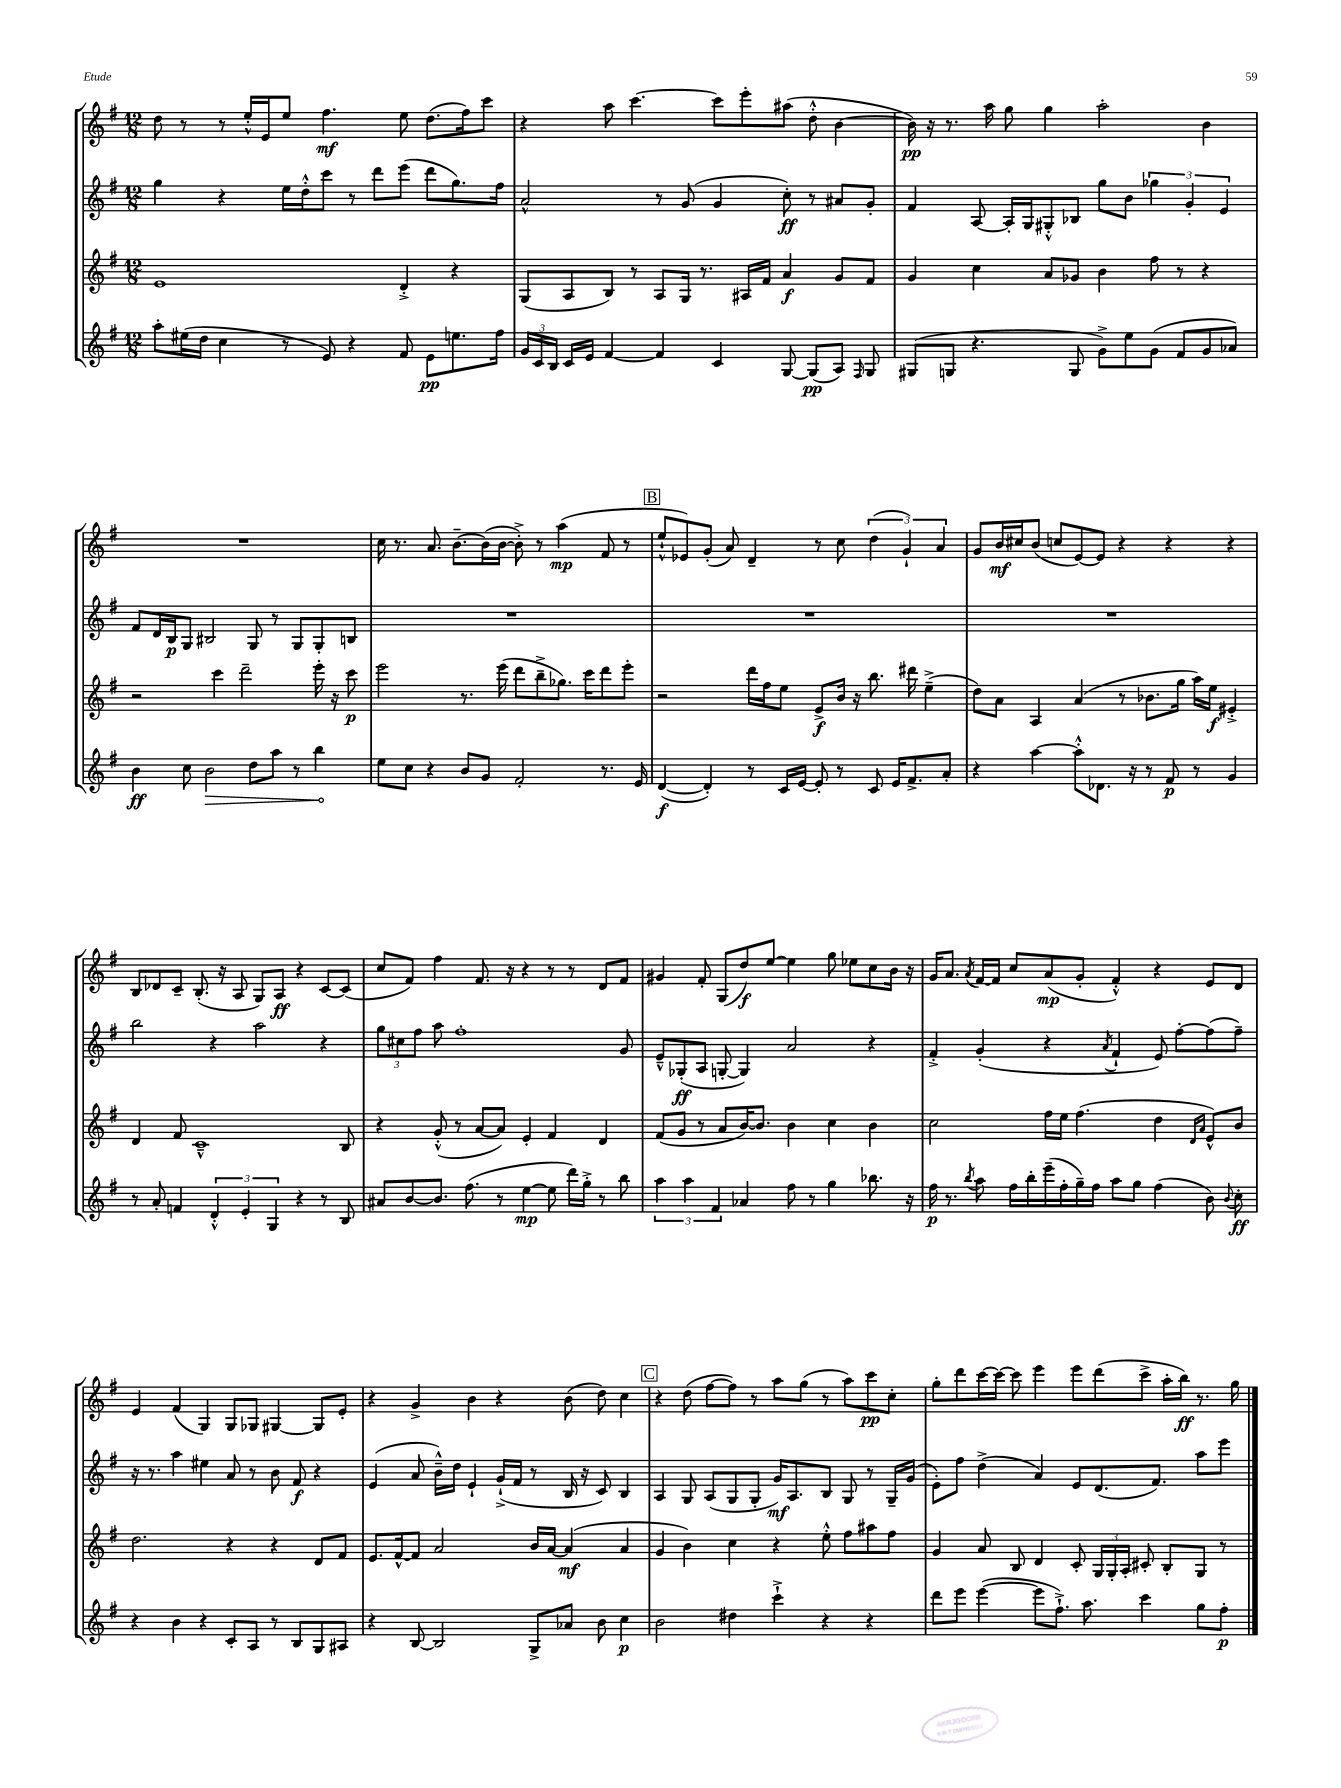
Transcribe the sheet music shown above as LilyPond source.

<<
\new StaffGroup <<
\new Staff = "s0" {
    \clef treble \key g \major \numericTimeSignature \time 12/8
    \autoBeamOff d''8 r8 r8 e''16[-.-^ e'16 e''8] fis''4.\mf e''8 d''8.[( fis''16) c'''8] |
    r4 a''8 c'''4.~ c'''8[ e'''8-. ais''8]( d''8-.-^ b'4~ |
    b'16\pp) r16 r8. a''16 g''8 g''4 a''2-. b'4 |
    R1. |
    c''16 r8. a'8. b'8.[~-- b'16( b'16]~ b'8-.->) r8 a''4\mp( fis'8 r8 |
    \mark \markup { \box "B" } e''8[-!-^ ees'8) g'8]-.( a'8) d'4-- r8 c''8 \tuplet 3/2 { d''4( g'4-!) a'4 } |
    g'8[ b'16\mf cis''16 b'8]( c''8[ e'8~) e'8] r4 r4 r4 |
    b8[ des'8 c'8]-- b8.-.( r16 a8 g8[) a8]\ff r4 c'8[~ c'8]( |
    c''8[ fis'8]) fis''4 fis'8. r16 r4 r8 r8 d'8[ fis'8] |
    gis'4 fis'8-. g8[( d''8\f) e''8]~ e''4 g''8 ees''8[ c''8 b'16] r16 |
    g'16[ a'8.] \acciaccatura { a'8 } fis'16[~ fis'16] c''8[ a'8\mp( g'8]-. fis'4-.-^) r4 e'8[ d'8] |
    e'4 fis'4( g4) g8[ ges8] gis4~ gis8[ e'8]-. |
    r4 g'4-> b'4 r4 b'8( d''8) c''4 |
    \mark \markup { \box "C" } r4 d''8( fis''8[~ fis''8]) r8 a''8[ g''8]( r8 a''8[) c'''8\pp c''8]-. |
    g''8[-. d'''8 c'''16~ c'''16]~ c'''8 e'''4 e'''8[ d'''8( c'''8]-> a''16[-. b''16]\ff) r8. g''16 \bar "|." |
}
\new Staff = "s1" {
    \clef treble \key g \major \numericTimeSignature \time 12/8
    \autoBeamOff g''4 r4 e''16[ d''16-.-^ c'''8] r8 d'''8[ e'''8]( d'''8[ g''8.) fis''16] |
    a'2-^ r8 g'8( g'4 c''8-.\ff) r8 ais'8[ g'8]-. |
    fis'4 a8~ a16[-. g16 gis8-.-^ bes8] g''8[ b'8] \tuplet 3/2 { ges''4 g'4-. e'4 } |
    fis'8[ d'16 b16\p g8] bis2 g8 r8 g8[ g8-. b8] |
    R1. |
    \mark \markup { \box "B" } R1. |
    R1. |
    b''2 r4 a''2 r4 |
    \tuplet 3/2 { g''8[ cis''8 fis''8] } a''8 fis''1-. g'8 |
    e'8[---^ ges8-.\ff( a8] g8~-. g4) a'2 r4 |
    fis'4-.-> g'4-.( r4 \acciaccatura { a'8 } fis'4-! e'8) fis''8[~-. fis''8( fis''8]--) |
    r16 r8. a''4 eis''4 a'8 r8 b'8 fis'8\f r4 |
    e'4( a'8 b'16[---^) d''16] e'4-! g'16[-!->( fis'16] r8 b16 r16 c'8) b4 |
    \mark \markup { \box "C" } a4 g8 a8[( g8 g8]-. g'16[\mf) a8. b8] g8 r8 g16[-- g'16]( |
    e'8[-.) fis''8] d''4->( a'4) e'8[ d'8.( fis'8.]) a''8[ e'''8] \bar "|." |
}
\new Staff = "s2" {
    \clef treble \key g \major \numericTimeSignature \time 12/8
    \autoBeamOff e'1 d'4-.-> r4 |
    g8[( a8 b8]) r8 a8[ g16] r8. ais16[ fis'16] a'4\f g'8[ fis'8] |
    g'4 c''4 a'8[ ges'8] b'4 fis''8 r8 r4 |
    r2 c'''4 d'''2-- e'''16-. r16 c'''8\p |
    e'''2 r8. e'''16( d'''8[ b''8---> ges''8.]) c'''16[ d'''8 e'''8]-. |
    \mark \markup { \box "B" } r2 d'''16[ fis''16 e''8] e'8[->\f b'16] r16 b''8. dis'''16 e''4--->( |
    d''8[) a'8] a4 a'4( r8 bes'8.[ g''16] a''16[) e''16]\f eis'4-.-> |
    d'4 fis'8 c'1---^ b8 |
    r4 g'8-.-^( r8 a'8[~ a'8]) e'4-. fis'4 d'4 |
    fis'8[( g'8] r8 a'8[ b'16~) b'8.] b'4 c''4 b'4 |
    c''2 fis''16[ e''16] fis''4.( d''4 \grace { d'16[ a'16] } e'8[-^) b'8] |
    d''2. r4 r4 d'8[ fis'8] |
    e'8.[ fis'16~-^ fis'8] a'2 b'16[ a'16]~ a'4\mf( a'4 |
    \mark \markup { \box "C" } g'4 b'4) c''4 r4 e''8-.-^ fis''8[ ais''8 fis''8] |
    g'4 a'8 b8 d'4 c'8-. \tuplet 3/2 { g16[ g16-. a16]-. } cis'8-. b8[-. g8] r8 \bar "|." |
}
\new Staff = "s3" {
    \clef treble \key g \major \numericTimeSignature \time 12/8
    \autoBeamOff a''8[-. eis''16( d''16] c''4 r8 e'8) r4 fis'8 e'8[\pp e''8. fis''16] |
    \tuplet 3/2 { g'16[ c'16 b16] } c'16[ e'16] fis'4~ fis'4 c'4 g8~ g8[\pp( a8]) \grace { fis16 } g8 |
    gis8[( g8] r4. g8 g'8[->) e''8 g'8]( fis'8[ g'8 aes'8]) |
    b'4\ff c''8 \once \override Hairpin.circled-tip = ##t b'2\> d''8[ a''8] r8 b''4\! |
    e''8[ c''8] r4 b'8[ g'8] fis'2-. r8. e'16 |
    \mark \markup { \box "B" } d'4~\f( d'4-.) r8 c'16[ e'16]~ e'8-. r8 c'8 e'16[ fis'8.-> a'8]-. |
    r4 a''4~ a''8[-.-^ des'8.] r16 r8 fis'8\p r8 g'4 |
    r8 a'8-. f'4 \tuplet 3/2 { d'4-.-^ e'4-. g4 } r4 r8 b8 |
    ais'8[ b'8~ b'8.] fis''8.( r8 e''4~\mp e''8 d'''16[) g''16]-.-> r8 b''8 |
    \tuplet 3/2 { a''4 a''4 fis'4 } aes'4 fis''8 r8 g''4 bes''8. r16 |
    fis''16\p r8. \acciaccatura { b''8 } a''8 fis''16[ b''16-. e'''16--( fis''16-. g''16--) fis''16] a''8[ g''8] fis''4( b'8) \appoggiatura { b'8 } c''8-.\ff |
    r4 b'4 r4 c'8[-. a8] r8 b8[ g8 ais8] |
    r4 b8~ b2 g8[-> aes'8] b'8 c''4\p |
    \mark \markup { \box "C" } b'2 dis''4 c'''4-!-> r4 r4 |
    d'''8[ e'''8] e'''4~( e'''8[ fis''8.]-!->) a''8. c'''4 g''8[ fis''8]-.\p \bar "|." |
}
>>
>>
\layout { \context { \Score \remove "Bar_number_engraver" } }
